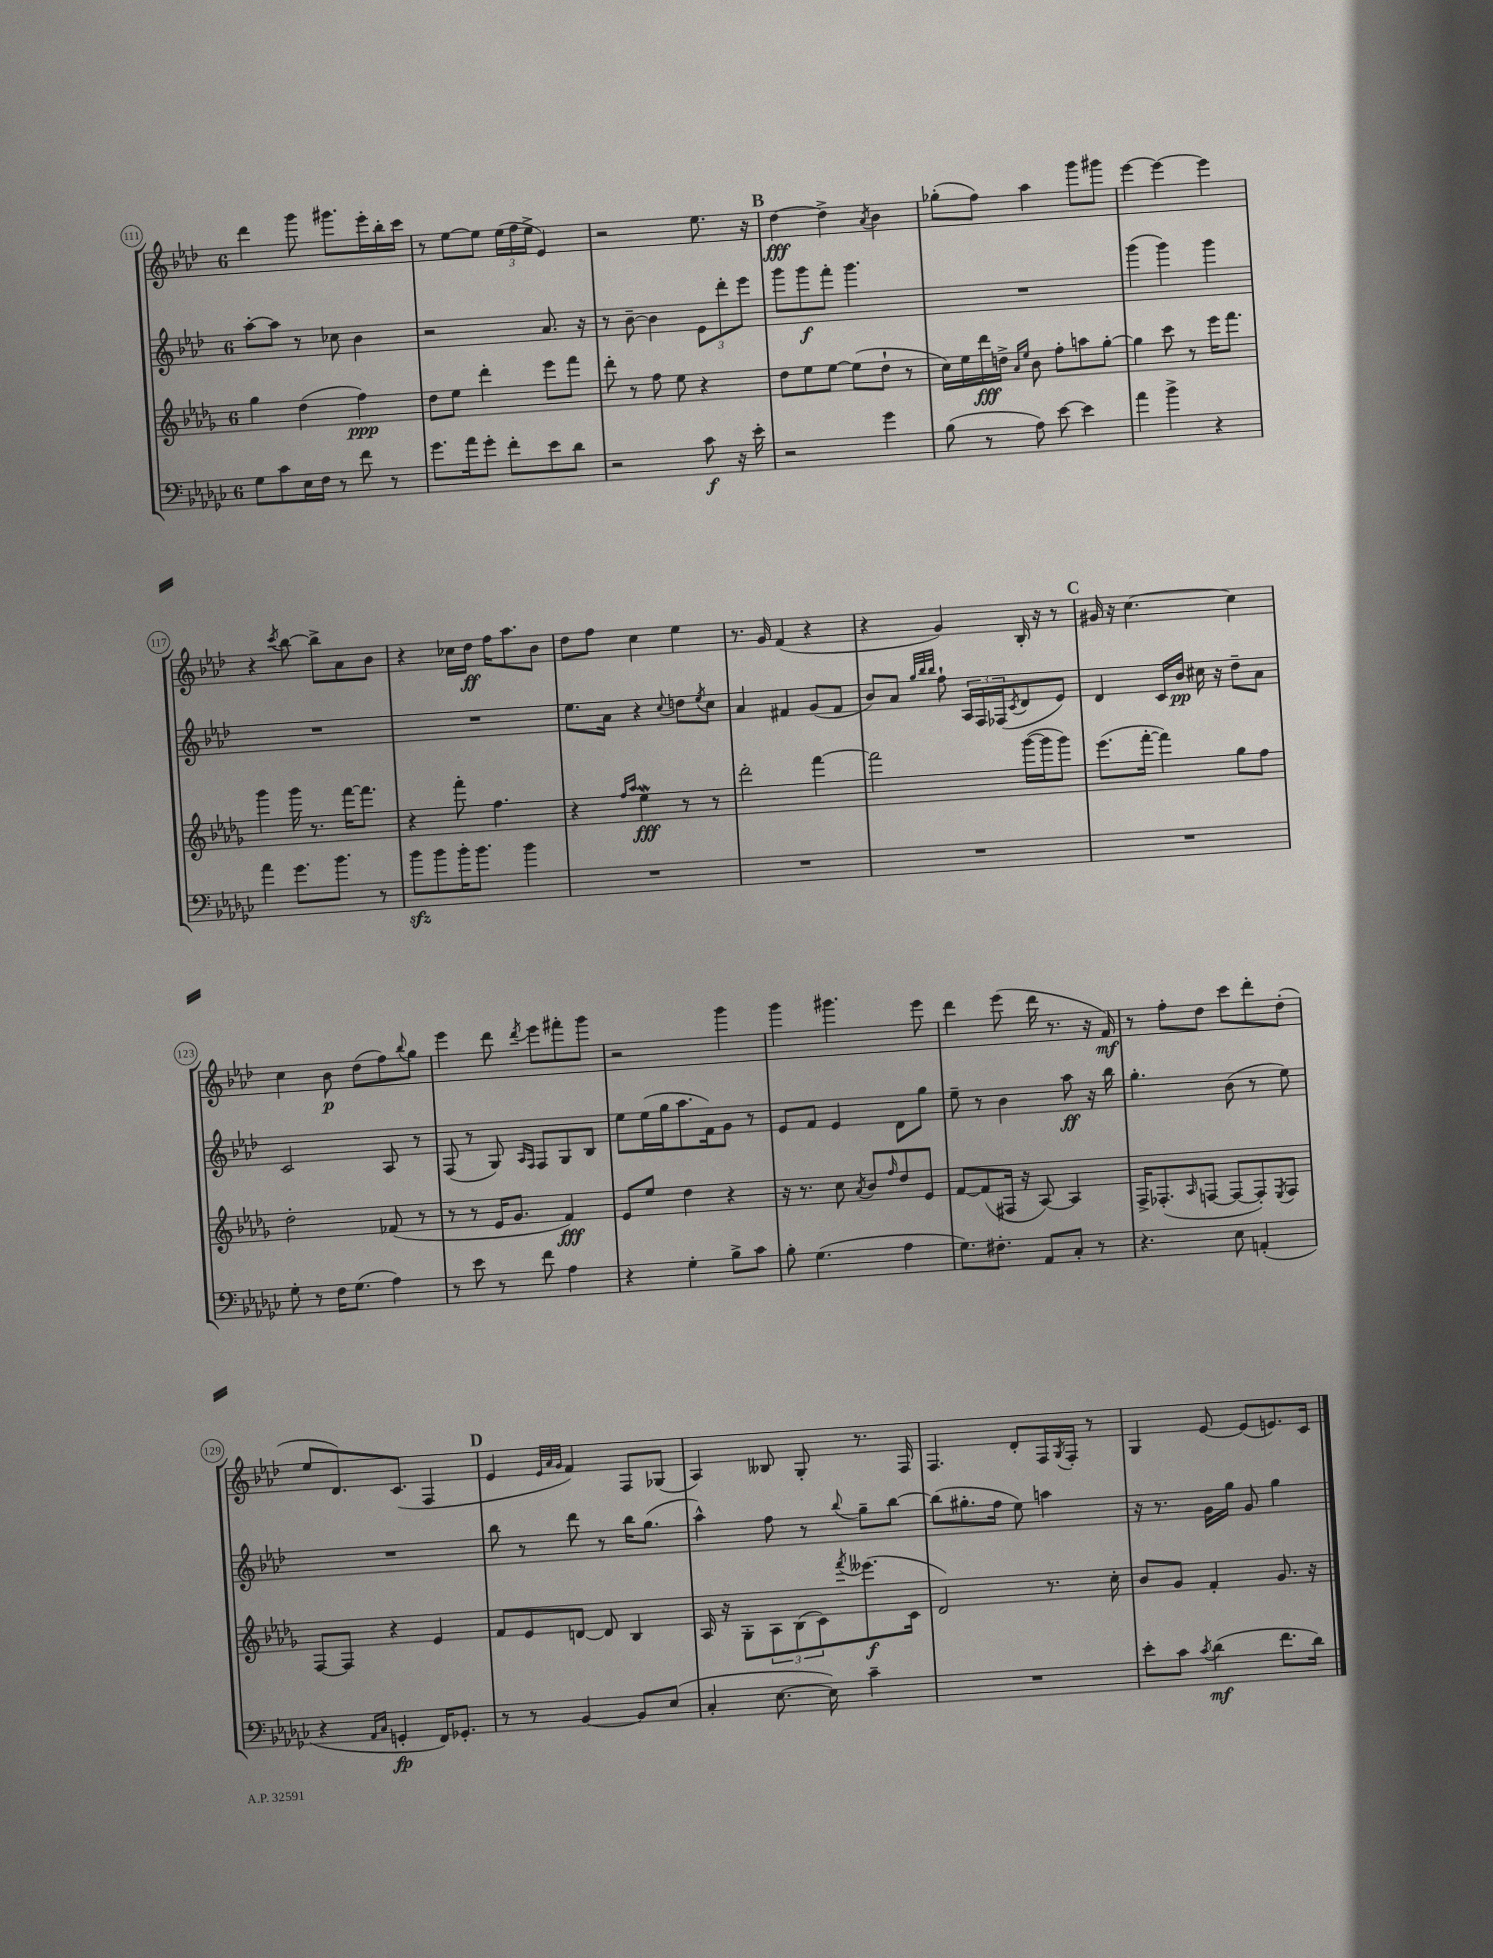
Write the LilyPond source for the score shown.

<<
\new StaffGroup <<
\new Staff = "s0" {
    \clef treble \key aes \major \once \override Staff.TimeSignature.style = #'single-digit \time 6/8
    des'''4 g'''8 gis'''8. ees'''16-. bes''16-. c'''16 |
    r8 ees''8~ ees''8 \tuplet 3/2 { ees''16( f''16 ees''16-> } ees'4) |
    r2 ees''8. r16 |
    \mark \markup { \bold "B" } des''4~\fff des''4-> \acciaccatura { aes'8 } bes'4 |
    ges''8-.( f''8) aes''4 g'''8 gis'''8 |
    ees'''4~ ees'''4~ ees'''4 |
    r4 \acciaccatura { c'''8 } bes''8~ bes''8-> aes'8 bes'8 |
    r4 ces''16 des''16\ff f''16 aes''8. bes'8 |
    des''8 f''8 c''4 ees''4 |
    r8. g'16 f'4( r4 |
    r4 g'4) bes16-. r16 r8 |
    \mark \markup { \bold "C" } gis'16 r16 c''4.~ c''4 |
    c''4 bes'8\p des''8( f''8) \appoggiatura { bes''8 } g''8 |
    ees'''4 des'''8 \acciaccatura { des'''8 } ees'''8 fis'''8-. g'''8 |
    r2 g'''4 |
    g'''4 gis'''4. ees'''8 |
    des'''4 ees'''8( des'''16 r8. r16 f'16\mf) |
    r8 f''8-. des''8 c'''8 des'''8-. des''8-.( |
    ees''8 des'8.) c'8.( f4 |
    \mark \markup { \bold "D" } ees'4 \grace { ees'32 aes'32 g'32 } f'4) f8 ges8( |
    aes4) beses8 g8-. r8. f16 |
    f4. des'8-. f16 \acciaccatura { g8 } f16-. r8 |
    g4 ees'8~ ees'8( e'8.) c'16 \bar "|." |
}
\new Staff = "s1" {
    \clef treble \key aes \major \once \override Staff.TimeSignature.style = #'single-digit \time 6/8
    aes''8~-. aes''8 r8 ces''8 bes'4 |
    r2 aes'8. r16 |
    r8 bes'8~-- bes'4 \tuplet 3/2 { ees'8 des'''8-. ees'''8 } |
    \mark \markup { \bold "B" } g'''8 g'''8\f f'''8-. g'''4. |
    R2. |
    g'''4( g'''4) g'''4 |
    R2. |
    R2. |
    ees''8. aes'16 r4 \appoggiatura { c''8 } d''8 \acciaccatura { ees''8 } c''8 |
    aes'4 fis'4 g'8( fis'8 |
    bes'8) aes'8 \grace { g''32 bes''32 bes''32 } f''8-! \tuplet 3/2 { aes16 f16 fes16( } \acciaccatura { c'8 } des'8 ees'8) |
    \mark \markup { \bold "C" } des'4 c'16 bes'16\pp cis''16 r16 des''8-- aes'8 |
    c'2 aes8 r8 |
    f8( r8 g8) \grace { aes16 f16 } f8 g8 bes8 |
    ees''8 ees''16( g''16 aes''8. f'16) g'8 r8 |
    ees'8 f'8 ees'4 des'8 g''8 |
    ees''8-- r8 bes'4 aes''8\ff r16 bes''16 |
    g''4.-. bes'8( r8 ees''8) |
    R2. |
    \mark \markup { \bold "D" } bes''8 r8 des'''8 r8 bes''16 g''8.( |
    aes''4-^) f''8 r8 \appoggiatura { bes''8 } g''8-- bes''8~ |
    bes''8( gis''8.-. f''16 ees''8) a''4 |
    r16 r8. g'16 g''16 g'8 g''4 \bar "|." |
}
\new Staff = "s2" {
    \clef treble \key des \major \once \override Staff.TimeSignature.style = #'single-digit \time 6/8
    ges''4 des''4( f''4\ppp) |
    des''8 ees''8 des'''4-. ees'''8 f'''8 |
    des'''8-. r8 f''8 ees''8 r4 |
    \mark \markup { \bold "B" } des''8 ees''8 ees''8~ ees''8( des''8-! r8 |
    c''16) ees''16 des'''16\fff d''16-> \grace { aes'16 ees''16 } bes'8 f''8-. a''8 ges''8~-. |
    ges''4 c'''8 r8 ees'''16 f'''8. |
    ges'''4 ges'''16 r8. f'''16~ f'''8. |
    r4 f'''8-. f''4. |
    r4 \grace { f''16 aes''16 } ees''4\mordent\fff r8 r8 |
    des'''2-. f'''4~ |
    f'''2 ges'''16~( ges'''16 ges'''8) |
    \mark \markup { \bold "C" } ees'''8.( f'''16~-. f'''4) ges''8 f''8 |
    des''2-. fes'8( r8 |
    r8 r8 ees'16 ges'8. f'4\fff) |
    ees'8 ees''8 des''4 r4 |
    r16 r8. c''8 \acciaccatura { aes'8 } bes'8 \grace { f''16 } des''8 ees'8 |
    f'8~ f'8( fis16 r16 aes8~) aes4 |
    f16-> fes8.-.( \grace { aes16 } f8~ f8~ f8-.) \acciaccatura { ees8 } f8 |
    f8~ f8 r4 ees'4 |
    \mark \markup { \bold "D" } f'8 ees'8 d'8~ d'8 bes4 |
    aes16 r16 ges8-. \tuplet 3/2 { aes8 bes8( c'8) } \acciaccatura { f'''8 } eeses'''8.\f( c'16 |
    des'2) r8. c''16-. |
    bes'8 ges'8 f'4-. ges'8. r16 \bar "|." |
}
\new Staff = "s3" {
    \clef bass \key ges \major \once \override Staff.TimeSignature.style = #'single-digit \time 6/8
    ges8 ces'8 ees16 f16 r8 f'8 r8 |
    ges'8. aes'16 ges'8-. f'8-. ees'8 des'8 |
    r2 ces'8\f r16 ees'16-. |
    \mark \markup { \bold "B" } r2 ges'4 |
    bes8( r8 aes8) ees'8~ ees'4 |
    aes'4 bes'4-> r4 |
    aes'4 ges'8. bes'8. r8 |
    bes'8\sfz bes'8 bes'16-. bes'8. bes'4 |
    R2. |
    R2. |
    R2. |
    \mark \markup { \bold "C" } R2. |
    ges8-. r8 f16 ges8.( aes4) |
    r8 ees'8 r8 f'8 aes4 |
    r4 ges4-. bes8-> ces'8 |
    bes8-. ges4.( aes4 |
    ges8.) fis8.-. aes,8 ces8-. r8 |
    r4. ees8 a,4-.( |
    r4 \grace { aes,16 ces16 } g,4-.\fp f,16) ges,8.-. |
    \mark \markup { \bold "D" } r8 r8 bes,4~ bes,8 ees8( |
    ces4-. ees8.~ ees16) ces'4-- |
    R2. |
    ees'8-. ces'8 \acciaccatura { ces'8 } des'4\mf( f'8. des'16) \bar "|." |
}
>>
>>
\layout { \context { \Score currentBarNumber = #111 \override BarNumber.stencil = #(make-stencil-circler 0.1 0.3 ly:text-interface::print) } }
